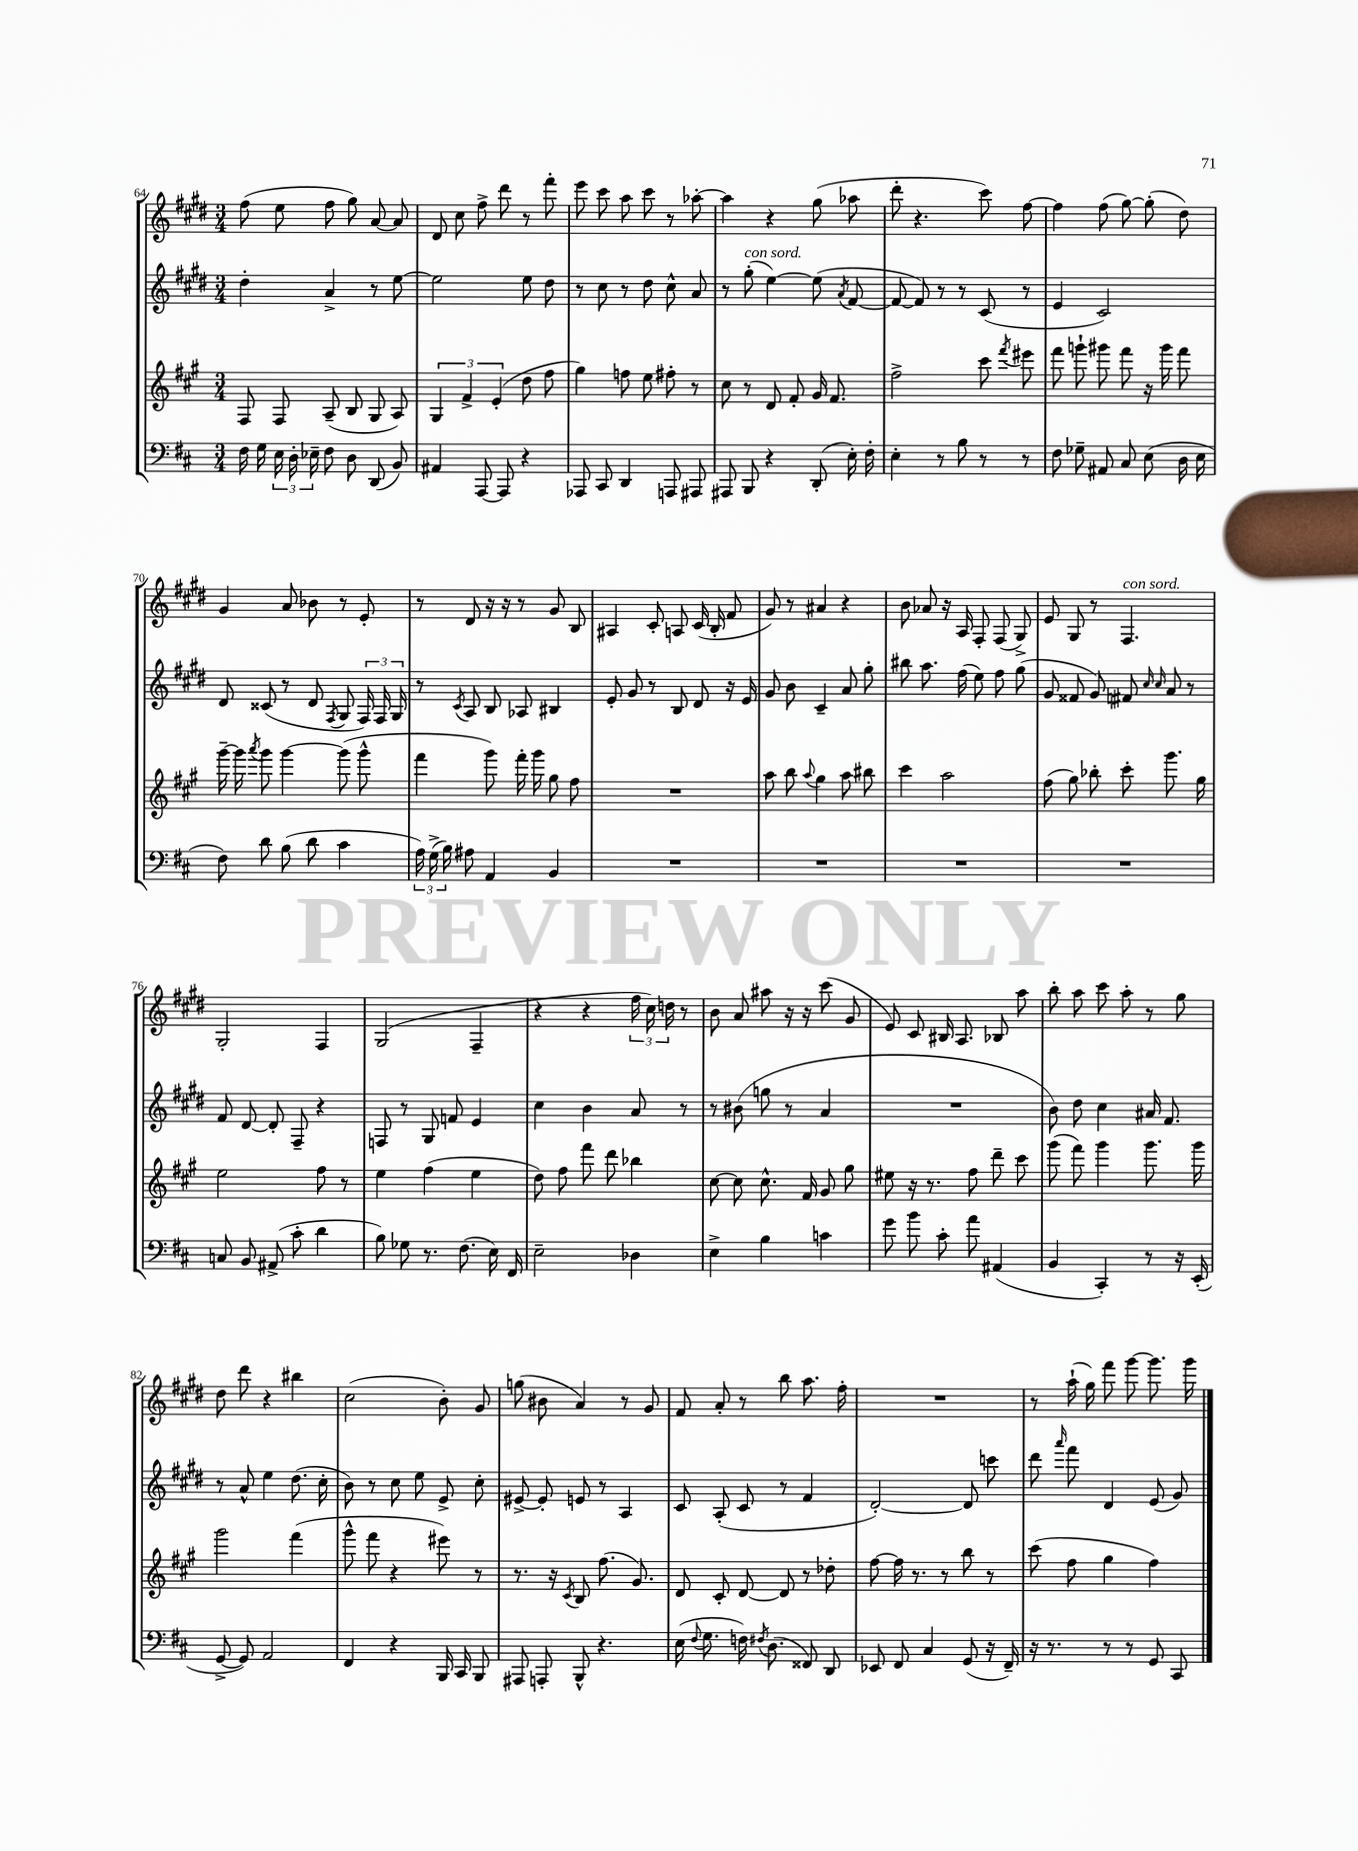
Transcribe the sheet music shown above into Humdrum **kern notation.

**kern	**kern	**kern	**kern
*staff4	*staff3	*staff2	*staff1
*clefF4	*clefG2	*clefG2	*clefG2
*k[f#c#]	*k[f#c#g#]	*k[f#c#g#d#]	*k[f#c#g#d#]
*M3/4	*M3/4	*M3/4	*M3/4
16F#	8F#	4dd#'	(8ff#
16G	.	.	.
24E	8F#	.	8ee
24D'	.	.	.
24E-~	.	.	.
8F#	(8A~	4a^	8ff#
8D	8B	.	8gg#)
(8DD	8G#	8r	[8a
8BB)	8A)	[8ee	8a]
=	=	=	=
4AA#	6G#	2ee]	8d#
.	.	.	8cc#
.	6f#^	.	.
[8AAA	.	.	8ff#^
.	(6e'	.	.
8AAA]	.	.	8ddd#
4r	8dd	8ee	8r
.	8ff#	8dd#	8fff#'
=	=	=	=
8AAA-	4gg#)	8r	8eee
8CC#	.	8cc#	8ccc#
4DD	8ff	8r	8aa
.	8ee	8dd#	8ccc#
8AAA	8ff#'	8cc#^^	8r
8AAA#	8r	8a	[8aa-'
=	=	=	=
8AAA#	8cc#	8r	4aa-]
8BBB	8r	(8gg#'	.
4r	8d	[4ee)	4r
.	8f#'	.	.
(8DD'	16g#	(8ee]	(8gg#
.	8.f#	.	.
.	.	8qa	.
16E')	.	[8f#	8aa-
16F#'	.	.	.
=	=	=	=
4E'	2ff#^	8f#_	8ddd#'
.	.	8f#])	4.r
8r	.	8r	.
8B	.	8r	.
8r	8ccc#	(8c#	8ccc#)
.	8qfff#	.	.
8r	8eee#	8r	[8ff#
=	=	=	=
8F#	8fff#	4e	4ff#]
8G-~	8ggg`	.	.
8AA#	8ggg#	2c#)	(8ff#
8C#	8fff#	.	[8gg#)
(8E	16r	.	(8gg#']
.	16ggg#	.	.
16D	8fff#	.	8dd#)
16E	.	.	.
=	=	=	=
8F#)	[16ggg#~	8d#	4g#
.	16ggg#]	.	.
.	8qaaa	.	.
8d	8ggg#	(8c##	.
(8B	[4ggg#	8r	8a
8d	.	8d#	8b-
.	.	8qF#	.
4c#	(8ggg#]	8G#	8r
.	8ggg#^^	24F#)	8e'
.	.	24F#	.
.	.	24G#	.
=	=	=	=
24A)	4fff#	8r	8r
(24G^	.	.	.
24B)	.	.	.
.	.	8qc#	.
8A#	.	8A	8d#
4AA	8ggg#)	8B	16r
.	.	.	16r
.	16fff#'	8A-	8r
.	16ggg#	.	.
4BB	8gg#	4B#	8g#
.	8ff#	.	8B
=	=	=	=
2.r	2.r	8e'	4A#
.	.	8g#	.
.	.	8r	8c#'
.	.	8B	8A
.	.	8d#	(16c#
.	.	.	16B'
.	.	16r	8f#
.	.	16e	.
=	=	=	=
2.r	8aa	8g#	8g#)
.	8bb	8b	8r
.	8qqaa	.	.
.	4gg#	4c#~	4a#
.	8aa	8a	4r
.	8bb#	8gg#'	.
=	=	=	=
2.r	4ccc#	8bb#	8b
.	.	8.aa	8a-
.	2aa	.	16r
.	.	(16ff#	16A
.	.	8ee)	8F#'
.	.	8ff#	(8F#
.	.	(8gg#	8G#^)
=	=	=	=
2.r	(8ff#	8g#	8e
.	8gg#)	8f##	8G#
.	8bb-'	8g#)	8r
.	8ccc#'	8f#	4.F#
.	.	16qqcc#	.
.	.	16qqcc#	.
.	8.ggg#	8a	.
.	.	8r	.
.	16gg#	.	.
=	=	=	=
8C	2ee	8f#	2G#'
8BB	.	[8d#	.
(8AA#^	.	8d#']	.
8c#'	.	8F#~	.
4d	8ff#	4r	4F#
.	8r	.	.
=	=	=	=
8B)	4ee	8F	(2G#
8G-	.	8r	.
8.r	(4ff#	8G#	.
.	.	8f	.
(8.F#	.	.	.
.	4ee	4e	4F#~
16E)	.	.	.
16FF#	.	.	.
=	=	=	=
2E~	8dd)	4cc#	4r
.	8ff#	.	.
.	8fff#	4b	4r
.	8ddd	.	.
4D-	4bb-	8a	24ff#
.	.	.	24cc#)
.	.	.	24dd
.	.	8r	8r
=	=	=	=
4E^	[8cc#	8r	8b
.	8cc#]	(8b#	8a
4B	8.cc#^^	8gg	8aa#
.	.	8r	16r
.	16f#	.	16r
4c	8g#	4a	(8ccc#
.	8gg#	.	8g#
=	=	=	=
8g	8ee#	2.r	8e)
8b	16r	.	8c#
.	8.r	.	.
8c#'	.	.	16B#
.	.	.	8.A
8a	8ff#	.	.
(4AA#	8ddd~	.	8B-
.	8ccc#	.	8aa
=	=	=	=
4BB	(8ggg#	8b)	8bb'
.	8fff#)	8dd#	8aa
4CC#')	4ggg#	4cc#	8ccc#
.	.	.	8aa'
8r	8.ggg#	16a#	8r
.	.	8.f#	.
16r	.	.	8gg#
(16EE'	16ggg#	.	.
=	=	=	=
[8GG^	2ggg#	8r	8dd#
8GG])	.	8a^^	8ddd#
2AA	.	4ee	4r
.	(4fff#	(8.dd#	4bb#
.	.	16cc#'	.
=	=	=	=
4FF#	8ggg#^^	8b)	(2cc#
.	8fff#	8r	.
4r	4r	8cc#	.
.	.	8ee	.
16BBB	8eee#)	8e^	8b')
16CC#	.	.	.
8BBB	8r	8cc#'	8g#
=	=	=	=
8AAA#	8.r	[8e#^	(8gg
8AAA'	.	8e#']	8b#
.	16r	.	.
.	8qc#	.	.
8BBB^^	8B	8e	4a)
4.r	(8.ff#	8r	.
.	.	4A	8r
.	8.g#)	.	.
.	.	.	8g#
=	=	=	=
(16E	8d	8c#	8f#
8qqF#	.	.	.
8.G	.	.	.
.	8c#'	(8A'	8a'
16F)	[8d	8c#	8r
8qF#	.	.	.
(8.D	.	.	.
.	8d]	8r	8bb
8FF##)	8r	4f#	8.aa
8DD	8dd-'	.	.
.	.	.	16ff#'
=	=	=	=
8EE-	[8ff#	[2d#')	2.r
8FF#	16ff#]	.	.
.	8.r	.	.
4C#	.	.	.
.	8r	.	.
(8GG	8bb	8d#]	.
16r	8r	8ccc	.
16FF#~)	.	.	.
=	=	=	=
16r	(8ccc#	8ddd#	8r
8.r	.	.	.
.	.	16qqaaa	.
.	8ff#	8fff#	(16aa`
.	.	.	16gg#)
8r	4gg#	4d#	8fff#
8r	.	.	[8ggg#
8GG	4ff#)	(8e	8.ggg#]
8CC#	.	8g#)	.
.	.	.	16ggg#
==	==	==	==
*-	*-	*-	*-
